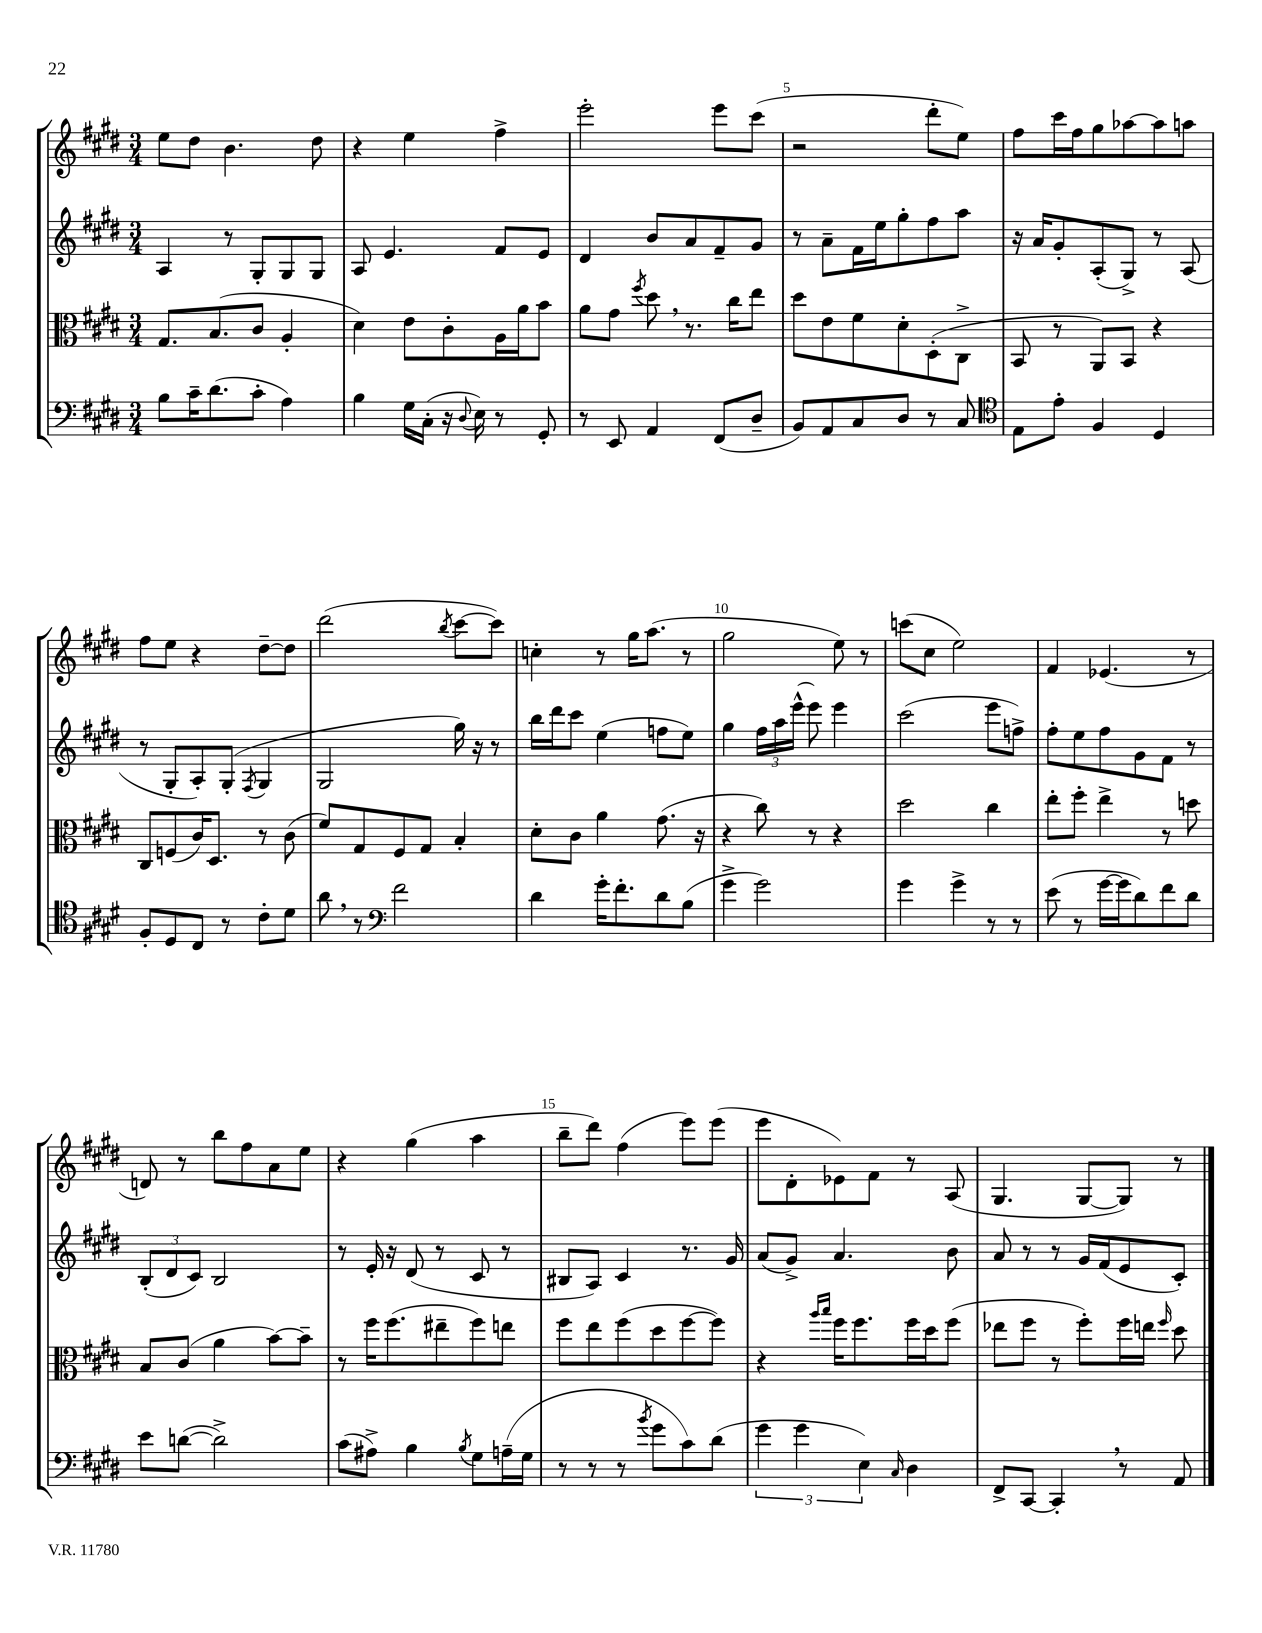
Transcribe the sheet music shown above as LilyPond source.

<<
\new StaffGroup <<
\new Staff = "s0" {
    \clef treble \key e \major \numericTimeSignature \time 3/4
    \autoBeamOff e''8[ dis''8] b'4. dis''8 |
    r4 e''4 fis''4-> |
    e'''2-. e'''8[ cis'''8]( |
    r2 dis'''8[-. e''8]) |
    fis''8[ cis'''16 fis''16 gis''8 aes''8~ aes''8 a''8] |
    fis''8[ e''8] r4 dis''8[~-- dis''8] |
    dis'''2( \acciaccatura { b''8 } cis'''8[~ cis'''8]) |
    c''4-. r8 gis''16[ a''8.]( r8 |
    gis''2 e''8) r8 |
    c'''8[( cis''8] e''2) |
    fis'4 ees'4.( r8 |
    d'8) r8 b''8[ fis''8 a'8 e''8] |
    r4 gis''4( a''4 |
    b''8[-- dis'''8]) fis''4( e'''8[) e'''8]( |
    e'''8[ dis'8-. ees'8) fis'8] r8 a8( |
    gis4. gis8[~ gis8]) r8 \bar "|." |
}
\new Staff = "s1" {
    \clef treble \key e \major \numericTimeSignature \time 3/4
    \autoBeamOff a4 r8 gis8[-. gis8 gis8] |
    a8 e'4. fis'8[ e'8] |
    dis'4 b'8[ a'8 fis'8-- gis'8] |
    r8 a'8[-- fis'16 e''16 gis''8-. fis''8 a''8] |
    r16 a'16[ gis'8-. a8-.( gis8]->) r8 a8( |
    r8 gis8[-. a8-.) gis8]-.( \acciaccatura { fis8 } gis4 |
    gis2 gis''16) r16 r8 |
    b''16[ dis'''16 cis'''8] e''4( f''8[ e''8]) |
    gis''4 \tuplet 3/2 { fis''16[ a''16 e'''16]-^( } e'''8) e'''4 |
    cis'''2( e'''8[ f''8]->) |
    fis''8[-. e''8 fis''8 gis'8 fis'8] r8 |
    \tuplet 3/2 { b8[-.( dis'8 cis'8]) } b2 |
    r8 e'16-. r16 dis'8( r8 cis'8 r8 |
    bis8[ a8]) cis'4 r8. gis'16 |
    a'8[( gis'8]->) a'4. b'8 |
    a'8 r8 r8 gis'16[ fis'16( e'8 cis'8]-.) \bar "|." |
}
\new Staff = "s2" {
    \clef alto \key e \major \numericTimeSignature \time 3/4
    \autoBeamOff gis8.[ b8.( cis'8] a4-. |
    dis'4) e'8[ cis'8-. a16 a'16 b'8] |
    a'8[ gis'8] \acciaccatura { fis''8 } dis''8 \breathe r8. cis''16[ e''8] |
    dis''8[ e'8 fis'8 dis'8-. dis8-.( cis8]-> |
    b,8 r8 a,8[) b,8] r4 |
    cis8[ f8( cis'16) dis8.] r8 cis'8( |
    fis'8[) gis8 fis8 gis8] b4-. |
    dis'8[-. cis'8] a'4 gis'8.( r16 |
    r4 cis''8) r8 r4 |
    dis''2 cis''4 |
    e''8[-. fis''8]-. e''4-> r8 d''8 |
    b8[ cis'8]( a'4 b'8[~) b'8]-- |
    r8 fis''16[ fis''8.( eis''8-- fis''8) e''8] |
    fis''8[ e''8 fis''8( dis''8 fis''8~ fis''8]) |
    r4 \grace { a''16[ b''16] } fis''16[ fis''8. fis''16 dis''16 fis''8]( |
    ees''8[ fis''8] r8 fis''8[-.) fis''16 e''16] \grace { fis''16 } dis''8 \bar "|." |
}
\new Staff = "s3" {
    \clef bass \key e \major \numericTimeSignature \time 3/4
    \autoBeamOff b8[ cis'16-- dis'8.( cis'8]-. a4) |
    b4 gis16[ cis16]-.( r16 \appoggiatura { dis8 } e16) r8 gis,8-. |
    r8 e,8 a,4 fis,8[( dis8]-- |
    b,8[) a,8 cis8 dis8] r8 cis8 |
    \clef tenor e8[ e'8]-. fis4 dis4 |
    fis8[-. dis8 cis8] r8 cis'8[-. dis'8] |
    a'8 \breathe r8 \clef bass fis'2 |
    dis'4 gis'16[-. fis'8.-. dis'8 b8]( |
    gis'4-> gis'2) |
    gis'4 gis'4-> r8 r8 |
    e'8( r8 gis'16[~ gis'16 dis'8) fis'8 dis'8] |
    e'8[ d'8]~( d'2->) |
    cis'8[( ais8]->) b4 \acciaccatura { b8 } gis8[ a16--( gis16] |
    r8 r8 r8 \acciaccatura { b'8 } gis'8[ cis'8) dis'8]( |
    \tuplet 3/2 { gis'4 gis'4 e4) } \grace { cis16 } dis4 |
    fis,8[-> cis,8]~ cis,4-. \breathe r8 a,8 \bar "|." |
}
>>
>>
\layout { \context { \Score currentBarNumber = #2 \override BarNumber.break-visibility = ##(#f #t #t) barNumberVisibility = #(every-nth-bar-number-visible 5) } }
